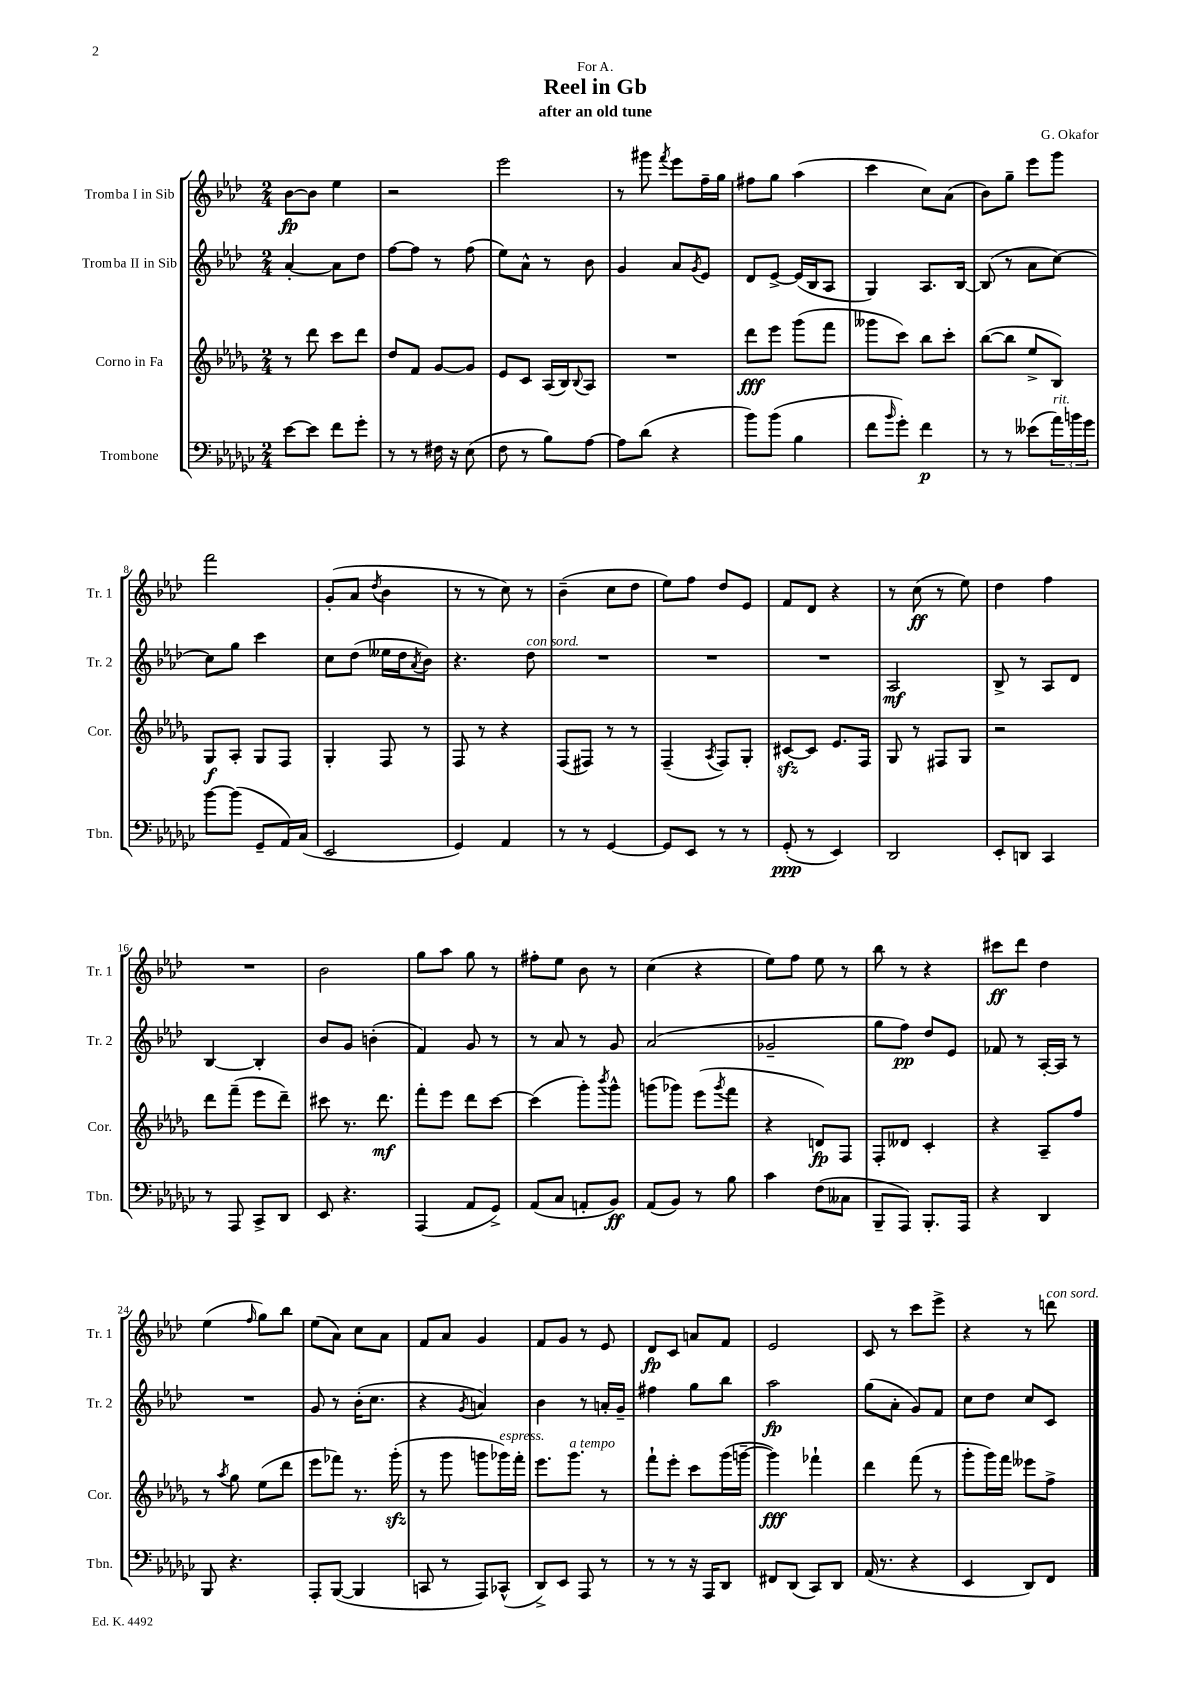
\header { title = "Reel in Gb" composer = "G. Okafor" subtitle = "after an old tune" dedication = "For A." }
<<
\new StaffGroup <<
\new Staff = "s0" \with { instrumentName = "Tromba I in Sib" shortInstrumentName = "Tr. 1" } {
    \clef treble \key aes \major \numericTimeSignature \time 2/4
    bes'8~\fp bes'8 ees''4 |
    r2 |
    ees'''2 |
    r8 gis'''8 \acciaccatura { f'''8 } ees'''8 f''16-- g''16 |
    fis''8 g''8 aes''4( |
    c'''4 c''8) aes'8( |
    bes'8) g''8-- ees'''8 g'''8 |
    f'''2 |
    g'8-.( aes'8 \acciaccatura { des''8 } bes'4 |
    r8 r8 c''8) r8 |
    bes'4--( c''8 des''8 |
    ees''8) f''8 des''8 ees'8 |
    f'8 des'8 r4 |
    r8 c''8\ff( r8 ees''8) |
    des''4 f''4 |
    R2 |
    bes'2 |
    g''8 aes''8 g''8 r8 |
    fis''8-. ees''8 bes'8 r8 |
    c''4( r4 |
    ees''8) f''8 ees''8 r8 |
    bes''8 r8 r4 |
    cis'''8\ff des'''8 des''4 |
    ees''4( \grace { f''16 } g''8) bes''8 |
    ees''8( aes'8) c''8 aes'8 |
    f'8 aes'8 g'4 |
    f'8 g'8 r8 ees'8 |
    des'8\fp c'8 a'8 f'8 |
    ees'2 |
    c'8 r8 c'''8 ees'''8-> |
    r4 r8 d'''8^\markup { \italic "con sord." } \bar "|." |
}
\new Staff = "s1" \with { instrumentName = "Tromba II in Sib" shortInstrumentName = "Tr. 2" } {
    \clef treble \key aes \major \numericTimeSignature \time 2/4
    aes'4~-. aes'8 des''8 |
    f''8~ f''8 r8 f''8( |
    ees''8) aes'8-^ r8 bes'8 |
    g'4 aes'8 \acciaccatura { g'8 } ees'8 |
    des'8 ees'8~-> ees'16( bes16 aes8 |
    g4) aes8. bes16~ |
    bes8( r8 aes'8 c''8~) |
    c''8 g''8 c'''4 |
    c''8 des''8( eeses''16 des''16 \acciaccatura { aes'8 } bes'8) |
    r4. des''8^\markup { \italic "con sord." } |
    R2 |
    R2 |
    R2 |
    aes2\mf |
    bes8-> r8 aes8 des'8 |
    bes4~ bes4-. |
    bes'8 g'8 b'4-.( |
    f'4) g'8 r8 |
    r8 aes'8 r8 g'8 |
    aes'2( |
    ges'2-- |
    g''8 f''8\pp) des''8 ees'8 |
    fes'8 r8 aes16~-. aes16 r8 |
    R2 |
    g'8 r8 bes'16-.( c''8. |
    r4 \acciaccatura { g'8 } a'4) |
    bes'4 r8 a'16-. g'16-- |
    fis''4 g''8 bes''8 |
    aes''2\fp |
    g''8( aes'8-. g'8) f'8 |
    c''8 des''8 c''8 c'8 \bar "|." |
}
\new Staff = "s2" \with { instrumentName = "Corno in Fa" shortInstrumentName = "Cor." } {
    \clef treble \key des \major \numericTimeSignature \time 2/4
    r8 des'''8 c'''8 des'''8 |
    des''8 f'8 ges'8~ ges'8 |
    ees'8 c'8 aes16( bes16) \appoggiatura { bes8 } aes8 |
    R2 |
    des'''8\fff ees'''8 ges'''8( f'''8 |
    geses'''8 c'''8) bes''8 c'''8-. |
    bes''8~( bes''8 ees''8-> bes8) |
    ges8\f aes8-. ges8 f8 |
    ges4-. f8 r8 |
    f8 r8 r4 |
    f8( fis8) r8 r8 |
    f4--( \acciaccatura { aes8 } f8) ges8-. |
    cis'8~\sfz cis'8 ees'8. f16 |
    ges8 r8 fis8 ges8 |
    r2 |
    des'''8 f'''8--( ees'''8 des'''8--) |
    cis'''8 r8. des'''8.\mf |
    f'''8-. ees'''8 des'''8 c'''8~ |
    c'''4( ges'''8-.) \acciaccatura { bes'''8 } ges'''8-^ |
    g'''8( ges'''8) ees'''8( \acciaccatura { ges'''8 } f'''8 |
    r4 d'8\fp) f8 |
    f8-. deses'8 c'4-. |
    r4 aes8-- f''8 |
    r8 \acciaccatura { aes''8 } ges''8 ees''8( des'''8 |
    ees'''8 fes'''8) r8. ges'''16-.\sfz( |
    r8 ges'''8 g'''8 ges'''16^\markup { \italic "espress." }) f'''16-. |
    ees'''8. ges'''8.^\markup { \italic "a tempo" } r8 |
    f'''8-! ees'''8-. c'''8 ges'''16( g'''16~-- |
    g'''4\fff) fes'''4-! |
    des'''4 f'''8( r8 |
    ges'''8-. ges'''16) f'''16 eeses'''8 f''8-> \bar "|." |
}
\new Staff = "s3" \with { instrumentName = "Trombone" shortInstrumentName = "Tbn." } {
    \clef bass \key ges \major \numericTimeSignature \time 2/4
    ees'8~ ees'8 f'8 ges'8-. |
    r8 r8 fis16 r16 ees8( |
    f8 r8 bes8) aes8~ |
    aes8 des'8( r4 |
    bes'8) bes'8( bes4 |
    f'8 \grace { bes'16 } ges'8-.) f'4\p |
    r8 r8 eeses'8( \tuplet 3/2 { aes'16^\markup { \italic "rit." }) b'16 ges'16 } |
    bes'8~ bes'8( ges,8-- aes,16) ces16( |
    ees,2 |
    ges,4) aes,4 |
    r8 r8 ges,4~ |
    ges,8 ees,8 r8 r8 |
    ges,8-.\ppp( r8 ees,4) |
    des,2 |
    ees,8-. d,8 ces,4 |
    r8 aes,,8 ces,8-> des,8 |
    ees,8 r4. |
    aes,,4( aes,8 ges,8->) |
    aes,8( ces8 a,8-. bes,8\ff) |
    aes,8( bes,8) r8 bes8 |
    ces'4 f8( ceses8 |
    bes,,8-- aes,,8) bes,,8.-. aes,,16 |
    r4 des,4 |
    bes,,8 r4. |
    aes,,8-. bes,,8~( bes,,4 |
    c,8 r8 aes,,8) ces,8-^( |
    des,8->) ees,8 aes,,8 r8 |
    r8 r8 r16 aes,,16 des,8 |
    fis,8 des,8( ces,8) des,8 |
    aes,16( r8. r4 |
    ees,4 des,8) f,8 \bar "|." |
}
>>
>>
